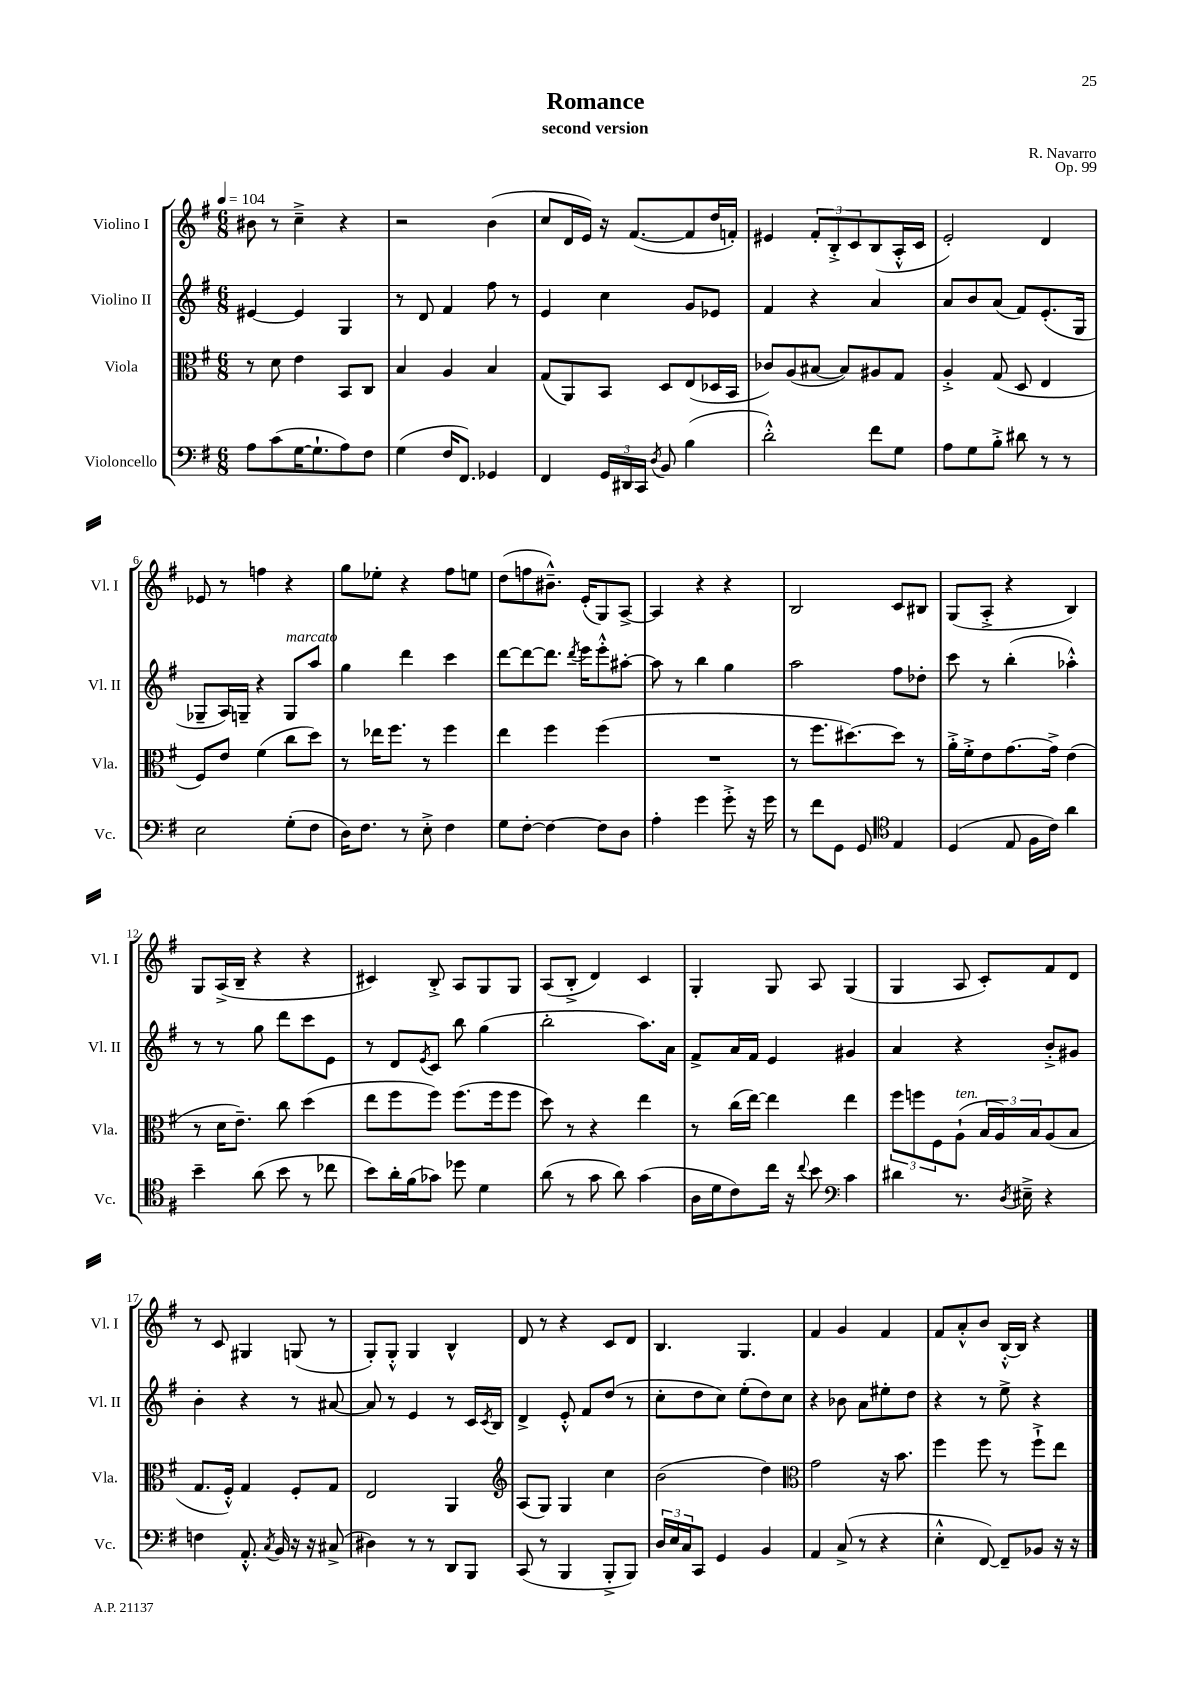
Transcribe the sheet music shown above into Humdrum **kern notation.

**kern	**kern	**kern	**kern
*part4	*part3	*part2	*part1
*staff4	*staff3	*staff2	*staff1
*I"Violoncello	*I"Viola	*I"Violino II	*I"Violino I
*I'Vc.	*I'Vla.	*I'Vl. II	*I'Vl. I
*clefF4	*clefC3	*clefG2	*clefG2
*k[f#]	*k[f#]	*k[f#]	*k[f#]
*M6/8	*M6/8	*M6/8	*M6/8
*MM104	*MM104	*MM104	*MM104
=1	=1	=1	=1
8A\L	8r	[4e#X/	8b#X\
(8c\	8d\	.	8r
[16G\K	4e\	4e#/]	4cc~^\
8.G`\]	.	.	.
8A\)	8BB/L	4G/	4r
8F#\J	8C/J	.	.
=2	=2	=2	=2
(4G\	4B/	8r	2r
.	.	8d/	.
16F#/KL	4A/	4f#/	.
8.FF#/J)	.	.	.
4GG-X/	4B/	8ff#\	(4b\
.	.	8r	.
=3	=3	=3	=3
4FF#/	(8G/L	4e/	8cc/L
.	8AA/)	.	16d/L
.	.	.	16e/JJ)
24GG/LL	8BB/J	4cc\	16r
24DD#X/	.	.	.
.	.	.	([8.f#/L
24CC/JJ	.	.	.
8qD/	.	.	.
8BB/	8D/L	.	.
(4B\	(8E/	8g/L	8f#/]
.	16D-X/L	8e-X/J	16dd/L
.	16BB/JJ	.	16fn'/JJ)
=4	=4	=4	=4
2d'^^\)	8c-X/L)	4f#/	4e#X/
.	(8A/	.	.
.	[8B#X/J	4r	12f#'/L
.	.	.	12B'^/
.	8B#/L])	.	.
.	.	.	12c/
8f#\L	8A#X/	4a/	(8B/
8G\J	8G/J	.	16A'^^/L
.	.	.	16c/JJ
=5	=5	=5	=5
8A\L	4A'^/	8a/L	2e'/)
8G\	.	8b/	.
8B'^\J	(8G/	(8a/J	.
8d#X\	8D/	8f#/L)	.
8r	4E/	(8.e'/	4d/
8r	.	.	.
.	.	16G/Jk	.
!!LO:LB:g=z
=6	=6	=6	=6
2E\	8F#/L)	8G-X~/L	8e-X/
.	8e/J	16A/L)	8r
.	.	16Gn~/JJ	.
.	(4f#\	4r	4ffn\
!	!	!LO:TX:a:i:t=marcato	!
(8G'\L	8cc\L	8G/L	4r
8F#\J	8dd\J)	8aa/J	.
=7	=7	=7	=7
16D\KL)	8r	4gg\	8gg\L
8.F#\J	.	.	.
.	16ee-X\KL	.	8ee-X'\J
.	8.ff#\J	.	.
8r	.	4ddd\	4r
8E'^\	8r	.	.
4F#\	4ff#\	4ccc\	8ff#\L
.	.	.	8een\J
=8	=8	=8	=8
8G\L	4ee\	[8ddd\L	(8dd\L
[8F#'\J	.	8ddd\_	8ffn\
4F#\_	4ff#\	8.ddd\J]	8.b#X~^^\J)
.	.	8qddd/	.
.	.	16eee\KL	(16e'/KL
8F#\L]	(4ff#\	8eee'^^\	8G/)
8D\J	.	[8aa#X'\J	[8A^/J
=9	=9	=9	=9
4A'\	2.r	8aa#\]	4A/]
.	.	8r	.
4g\	.	4bb\	4r
8g'^\	.	4gg\	4r
16r	.	.	.
16g\	.	.	.
=10	=10	=10	=10
8r	8r	2aa\	2B/
8f#\L	8.ff#\L	.	.
8GG\J	.	.	.
.	[8.dd#X\)	.	.
8GG/	.	.	.
*clefC4	*	*	*
4E/	8dd#\J]	8ff#\L	8c/L
.	8r	8dd-X'\J	8B#X/J
=11	=11	=11	=11
(4D/	16a'^\LL	8ccc\	(8G/L
.	16f#'^\J	.	.
.	8e\	8r	8A'^/J
8E/	[8.g\	(4bb'\	4r
16F#\LL	.	.	.
16c\JJ)	16g^\Jk]	.	.
4a\	(4e\	4aa-X'^^\)	4B/)
!!LO:LB:g=z
=12	=12	=12	=12
4b~\	8r	8r	8G/L
.	16d\KL	8r	(16A^/L
.	8.e~\J)	.	16B~/JJ
(8a\	.	8gg\	4r
8b\	8cc\	8ddd\L	.
8r	(4dd\	8ccc\	4r
8cc-X\	.	8e\J	.
=13	=13	=13	=13
8b\L)	8ee\L	8r	4c#X/)
16a'\L	8ff#\	8d/L	.
(16f#\J	.	.	.
.	.	8qe/	.
8g-X\J)	8ff#\J)	8c/J	8B'^/
8dd-X\	(8.ff#\L	8bb\	8A/L
4d\	.	(4gg\	8G/
.	16ff#\k	.	.
.	8ff#\J	.	8G/J
=14	=14	=14	=14
(8a\	8dd\)	2bb'\	(8A/L
8r	8r	.	8B'^/J
8g\	4r	.	4d/)
8a\)	.	.	.
(4g\	4ee\	8.aa\L)	4c/
.	.	16a\Jk	.
=15	=15	=15	=15
16A\LL	8r	8f#^/L	4G'/
16d\J	.	.	.
8c\)	(16cc\LL	16a/L	.
.	[16ee\JJ)	16f#/JJ	.
16cc\Jk	4ee\]	4e/	8G/
16r	.	.	.
8qqcc/	.	.	.
8b\	.	.	8A/
*clefF4	*	*	*
4c\	4ee\	4g#X/	(4G/
=16	=16	=16	=16
4d#X\	12ff#\L	4a/	4G/
.	12ffn\	.	.
.	12F#\	.	.
!	!LO:TX:a:i:t=ten.	!	!
8.r	(8A`\J	4r	8A/
.	24B/LL	.	8c'/L)
.	24A/)	.	.
8qD/	.	.	.
16E#X~^\	.	.	.
.	24B/J	.	.
4r	(8A/	8b'^/L	8f#/
.	8B/J	8g#X/J	8d/J
!!LO:LB:g=z
=17	=17	=17	=17
4Fn\	8.G/L	4b'\	8r
.	.	.	8c/
.	16F#'^^/Jk)	.	.
8.AA'^^/	4G/	4r	4G#X/
8qC/	.	.	.
16BB/	.	.	.
16r	8F#'/L	8r	(8Gn/
16r	.	.	.
(8C#X^/	8G/J	[8a#X/	8r
=18	=18	=18	=18
4D#X\)	2E/	8a#/]	8G'/L)
.	.	8r	8G'^^/J
8r	.	4e/	4G/
8r	.	.	.
8DD/L	4AA/	8r	4B^^/
8BBB/J	.	16c/LL	.
.	.	8qc/	.
.	.	16B/JJ	.
=19	=19	=19	=19
*	*clefG2	*	*
(8CC/	(8A/L	4d^/	8d/
8r	8G/J)	.	8r
4BBB/	4G/	8e'^^/	4r
.	.	8f#/L	.
8BBB'^/L	4cc\	(8dd/J	8c/L
8BBB/J)	.	8r	8d/J
=20	=20	=20	=20
24D/LL	(2b\	8cc'\L	4.B/
24E/	.	.	.
24C/J	.	.	.
8CC/J	.	8dd\	.
4GG/	.	8cc\J)	.
.	.	(8ee'\L	4.G/
4BB/	4dd\)	8dd\)	.
.	.	8cc\J	.
=21	=21	=21	=21
*	*clefC3	*	*
4AA/	2g\	4r	4f#/
(8C^/	.	8b-X\	4g/
8r	.	8a\L	.
4r	16r	8ee#X'\	4f#/
.	8.b\	.	.
.	.	8dd\J	.
=22	=22	=22	=22
4E'^^\	4ff#\	4r	8f#/L
.	.	.	8a'^^/
[8FF#/)	8ff#\	8r	8b/J
8FF#~/L]	8r	8ee^\	[16B'^^/LL
.	.	.	16B/JJ]
8BB-X/J	8ff#`^\L	4r	4r
16r	8ee\J	.	.
16r	.	.	.
==	==	==	==
*-	*-	*-	*-
